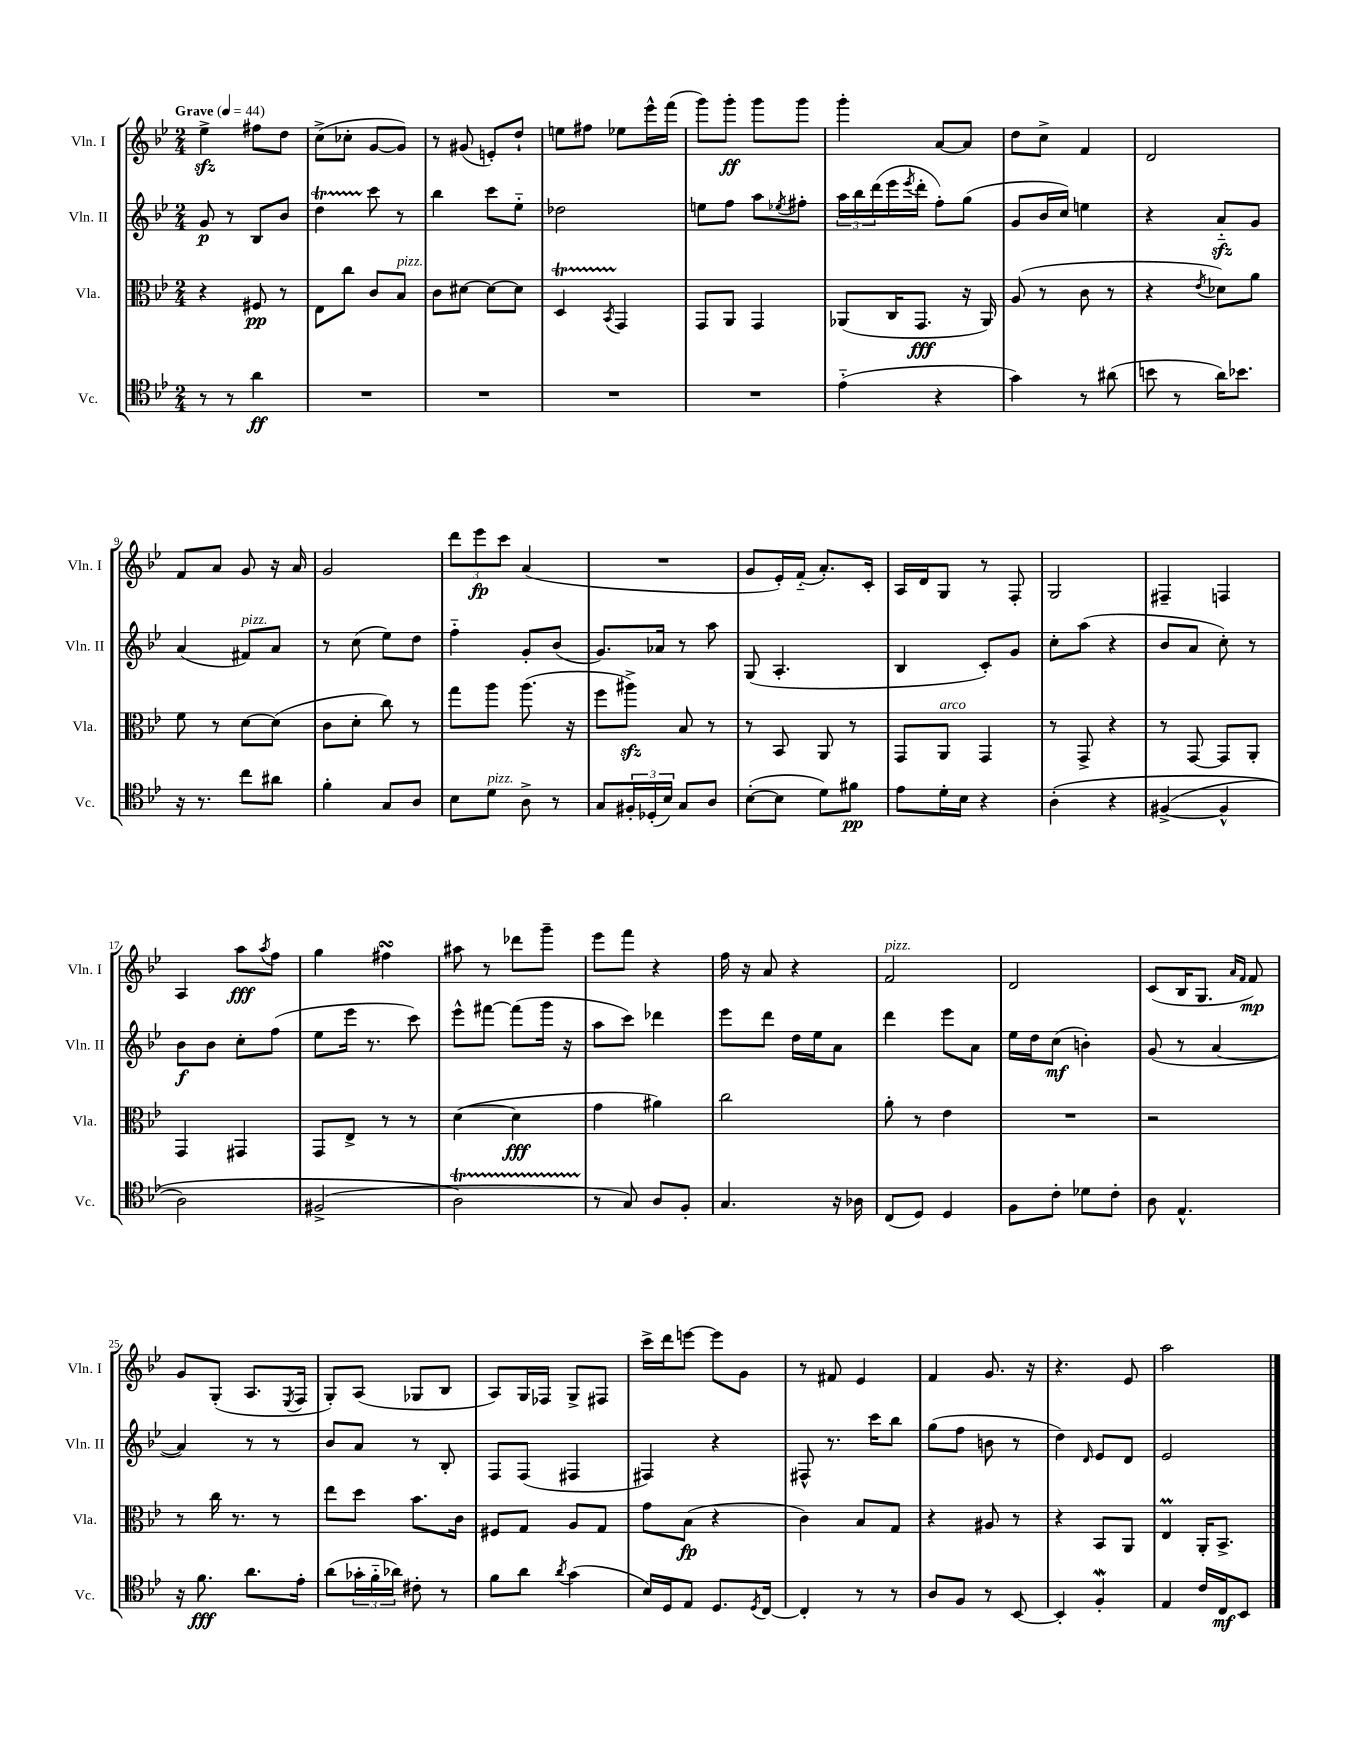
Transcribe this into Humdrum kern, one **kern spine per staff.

**kern	**kern	**kern	**kern
*staff4	*staff3	*staff2	*staff1
*clefC4	*clefC3	*clefG2	*clefG2
*k[b-e-]	*k[b-e-]	*k[b-e-]	*k[b-e-]
*M2/4	*M2/4	*M2/4	*M2/4
*MM44	*MM44	*MM44	*MM44
8r	4r	8g	4ee-^
8r	.	8r	.
4a	8F#	8B-	8ff#
.	8r	8b-	8dd
=	=	=	=
2r	8E-	4dd	(8cc^
.	8cc	.	8cc-'
.	8c	8ccc	[8g
.	8B-	8r	8g])
=	=	=	=
2r	8c	4bb-	8r
.	[8d#	.	(8g#
.	8d#_	8ccc	8e')
.	8d#]	8ee-'~	8dd`
=	=	=	=
2r	4D	2dd-	8ee
.	.	.	8ff#
.	8qBB-	.	.
.	4GG	.	8ee-
.	.	.	16eee-^^
.	.	.	(16fff
=	=	=	=
2r	8GG	8ee	8ggg)
.	8AA	8ff	8ggg'
.	4GG	8aa	8ggg
.	.	8qee-	.
.	.	8ff#'	8ggg
=	=	=	=
(4e-'~	(8AA-	24aa	4ggg'
.	.	24bb-	.
.	.	(24ddd	.
.	16C	16eee-	.
.	.	8qeee-	.
.	8.GG	16ddd'	.
4r	.	8ff')	[8a
.	16r	(8gg	8a]
.	16AA-)	.	.
=	=	=	=
4g)	(8A	8g	8dd
.	8r	16b-	8cc^
.	.	16cc)	.
8r	8c	4ee	4f
(8a#	8r	.	.
=	=	=	=
8b	4r	4r	2d
8r	.	.	.
.	8qe-	.	.
16a)	8d-)	8a'~	.
8.b-	.	.	.
.	8a	8g	.
=	=	=	=
16r	8f	(4a	8f
8.r	.	.	.
.	8r	.	8a
8cc	[8d	8f#)	8g
8a#	(8d]	8a	16r
.	.	.	16a
=	=	=	=
4f'	8c	8r	2g
.	8d'	(8cc	.
8G	8cc)	8ee-)	.
8A	8r	8dd	.
=	=	=	=
8B-	8gg	4ff'~	12ddd
.	.	.	12eee-
8d	8aa	.	.
.	.	.	12ccc
8A^	(8.aa	8g'	(4a
8r	.	(8b-	.
.	16r	.	.
=	=	=	=
8G	8ff	8.g)	2r
24F#'	8aa#^)	.	.
(24D-'	.	.	.
.	.	16a-	.
24B-)	.	.	.
8G	8B-	8r	.
8A	8r	8aa	.
=	=	=	=
([8B-'	8r	(8G	8g
8B-]	8BB-	4.A'	16e-')
.	.	.	(16f'~
8d)	8AA	.	8.a')
8f#	8r	.	.
.	.	.	16c'
=	=	=	=
8e-	8GG	4B-	16A
.	.	.	16d
16d'	8AA	.	8G
16B-	.	.	.
4r	4GG	8c')	8r
.	.	8g	8F'
=	=	=	=
&(4A'	8r	8cc'	2G
.	8GG^	(8aa	.
4r	4r	4r	.
=	=	=	=
([4F#^	8r	8b-	4F#~
.	[8GG	8a	.
4F#^^]	8GG]	8cc')	4F
.	8AA'	8r	.
=	=	=	=
2A)	4GG	8b-	4A
.	.	8b-	.
.	4GG#	8cc'	8aa
.	.	.	8qaa
.	.	(8ff	8ff
=	=	=	=
(2F#^	8GG	8ee-	4gg
.	8E-^	16eee-	.
.	.	8.r	.
.	8r	.	4ff#
.	8r	8ccc)	.
=	=	=	=
2A&)	([4d	8eee-^^	8aa#
.	.	[8fff#	8r
.	4d]	(8fff#]	8ddd-
.	.	16ggg	8ggg~
.	.	16r	.
=	=	=	=
8r	4g	8aa	8eee-
8G)	.	8ccc)	8fff
8A	4a#)	4ddd-	4r
8F'	.	.	.
=	=	=	=
4.G	2cc	8eee-	16ff
.	.	.	16r
.	.	8ddd	8a
.	.	16dd	4r
.	.	16ee-	.
16r	.	8a	.
16A-	.	.	.
=	=	=	=
(8C	8a'	4ddd	2f
8D)	8r	.	.
4D	4e-	8eee-	.
.	.	8a	.
=	=	=	=
8F	2r	16ee-	2d
.	.	16dd	.
8c'	.	(8cc	.
8d-	.	4b')	.
8c'	.	.	.
=	=	=	=
8A	2r	(8g	(8c
4.E-^^	.	8r	16B-
.	.	.	8.G
.	.	[4a	.
.	.	.	16qqa
.	.	.	16qqf
.	.	.	8f)
=	=	=	=
16r	8r	4a])	8g
8.f	.	.	.
.	16cc	.	(8G'
.	8.r	.	.
8.a	.	8r	8.A
.	8r	8r	.
.	.	.	8qE-
16e-'	.	.	16F
=	=	=	=
(8a	8ee-	8b-	8G')
24g-'	8dd	8a	(8A
24f'~	.	.	.
24a-)	.	.	.
8c#'	8.b-	8r	8G-
8r	.	8B-'	8B-
.	16c	.	.
=	=	=	=
8f	8F#	8F	8A)
8a	8G	(8F	16G
.	.	.	16F-
8qa	.	.	.
(4g	8A	4F#	8G^
.	8G	.	8F#
=	=	=	=
16B-)	8g	4F#)	16ccc^
16D	.	.	16ddd
8E-	(8B-	.	[8eee
8.D	4r	4r	8eee]
.	.	.	8g
8qD	.	.	.
[16C	.	.	.
=	=	=	=
4C']	4c)	8F#^^	8r
.	.	8.r	8f#
8r	8B-	.	4e-
.	.	16ccc	.
8r	8G	8bb-	.
=	=	=	=
8A	4r	(8gg	4f
8F	.	8ff	.
8r	8A#	8b	8.g
[8BB-	8r	8r	.
.	.	.	16r
=	=	=	=
4BB-']	4r	4dd)	4.r
.	.	16qqd	.
4F'	8BB-	8e-	.
.	8AA	8d	8e-
=	=	=	=
4E-	4E-	2e-	2aa
16c	16AA'	.	.
16C	8.BB-^	.	.
8BB-	.	.	.
==	==	==	==
*-	*-	*-	*-
